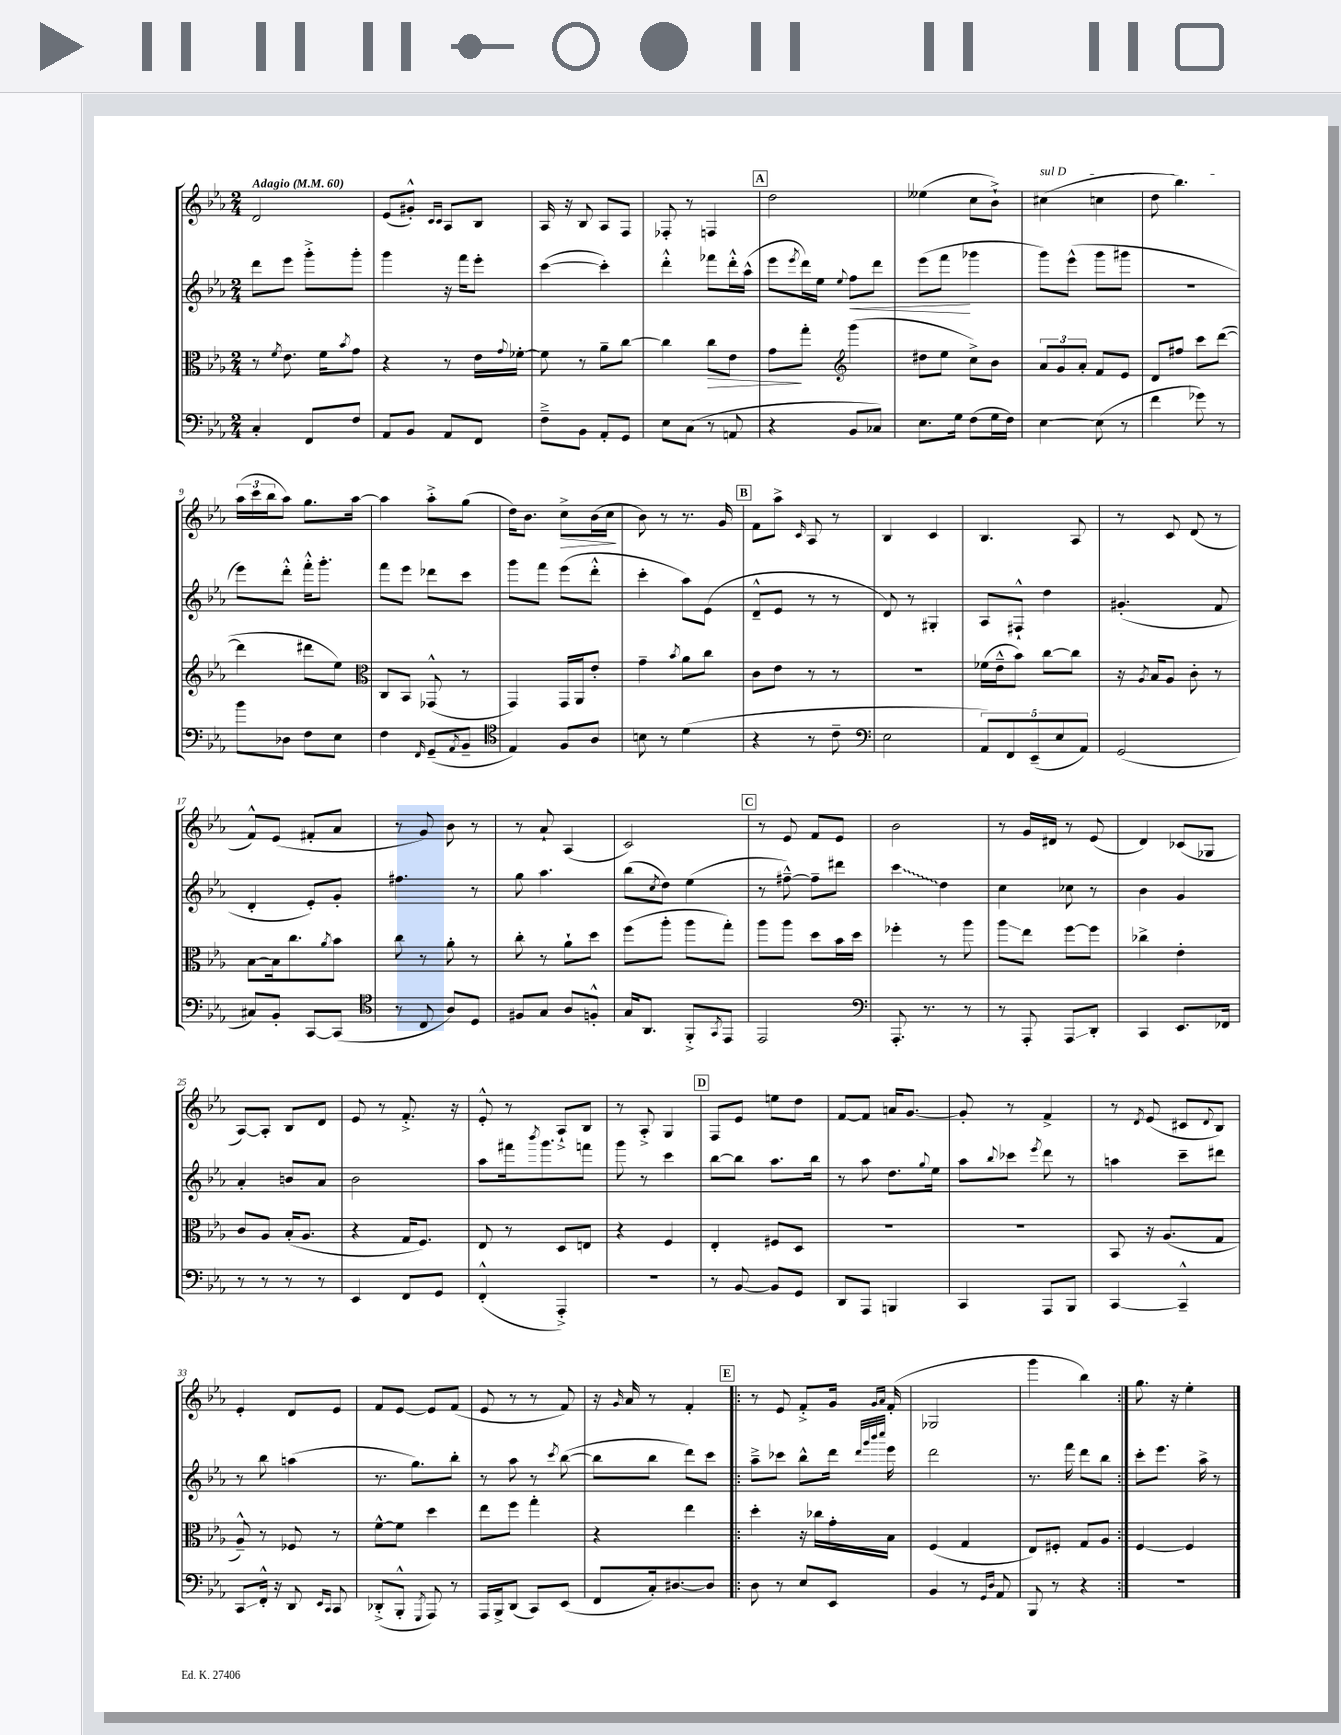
<<
\new StaffGroup <<
\new Staff = "s0" {
    \clef treble \key ees \major \numericTimeSignature \time 2/4 \tempo "Adagio" 4 = 60
    d'2 |
    ees'8( gis'8-.-^) \grace { c'16 c'16 } aes8 bes8 |
    aes16 r16 bes8 aes8 f8 |
    fes8-. r8 f4 |
    \mark \markup { \box "A" } d''2 |
    eeses''4( c''8 bes'8-!->) |
    \once \override TextSpanner.bound-details.left.text = \markup { \italic "sul D" } cis''4\startTextSpan( c''4 |
    d''8 bes''4.\stopTextSpan) |
    \tuplet 3/2 { aes''16( c'''16 bes''16 } aes''8) g''8. aes''16~ |
    aes''4 aes''8-.-> g''8( |
    d''16) bes'8. c''8->\> bes'16( c''16\! |
    bes'8) r8 r8. g'16 |
    \mark \markup { \box "B" } f'8 aes''8-> \grace { c'16 } aes8 r8 |
    bes4 c'4 |
    bes4. aes8 |
    r8 c'8 d'8( r8 |
    f'8-^) ees'8( fis'8-. aes'8 |
    r8 g'8) bes'8 r8 |
    r8 aes'8-! aes4( |
    c'2) |
    \mark \markup { \box "C" } r8 ees'8 f'8 ees'8 |
    bes'2 |
    r8 g'16 dis'16 r8 ees'8( |
    d'4) ces'8( ges8 |
    aes8~) aes8-. bes8 d'8 |
    ees'8 r8 f'8.-.-> r16 |
    ees'8-.-^ r8 aes8-!-> bes8 |
    r8 aes8-.-> g4 |
    \mark \markup { \box "D" } f8 ees'8 e''8 d''8 |
    f'8~ f'8 a'16 g'8.~ |
    g'8-. r8 f'4-> |
    r8 \acciaccatura { d'8 } ees'8( cis'8 \appoggiatura { d'8 } bes8) |
    ees'4-. d'8 ees'8 |
    f'8 ees'8~ ees'8 f'8( |
    ees'8 r8 r8 f'8) |
    r16 \grace { g'16 } aes'16 r8 f'4-. |
    \repeat volta 2 { \mark \markup { \box "E" } r8 ees'8 f'8-.-> g'16 \grace { g'16 aes'16 } f'16-.( |
    ges2 |
    g'''4 bes''4) | }
    g''8. r16 ees''4-. \bar "|." |
}
\new Staff = "s1" {
    \clef treble \key ees \major \numericTimeSignature \time 2/4
    d'''8 ees'''8 g'''8-.-> g'''8-. |
    g'''4 r16 f'''16 ees'''8-. |
    c'''4~( c'''4-.) |
    d'''4-.-^ fes'''8 d'''16-.-^ aes''16-^( |
    \mark \markup { \box "A" } ees'''8 \acciaccatura { ees'''8 } d'''16) ees''16 \appoggiatura { ees''8 } f''8\< d'''8 |
    ees'''8( f'''8\! ges'''4 |
    g'''8) ees'''8-^( g'''8 gis'''8 |
    R2 |
    ees'''8) d'''8-.-^ f'''16-.-^ g'''8.-. |
    f'''8 ees'''8 des'''8 c'''8 |
    g'''8 f'''8 ees'''8( d'''8-.-^ |
    c'''4-. aes''8) ees'8( |
    \mark \markup { \box "B" } d'8---^ ees'8 r8 r8 |
    d'8) r8 gis4-. |
    aes8 fis8-!-^ d''4 |
    gis'4.-.( f'8 |
    d'4-. ees'8-.) g'8-. |
    fis''4. r8 |
    g''8 aes''4. |
    bes''8( \acciaccatura { c''8 } d''8) ees''4( |
    \mark \markup { \box "C" } r8 fis''8~---^) fis''8-- dis'''8 |
    \once \override Glissando.style = #'zigzag c'''4\glissando d''4 |
    c''4 ces''8 r8 |
    bes'4 g'4 |
    aes'4-. b'8 aes'8 |
    bes'2 |
    aes''8 fis'''16 \acciaccatura { bes'''8 } g'''8. f'''8 |
    g'''8 r8 c'''4 |
    \mark \markup { \box "D" } bes''8~ bes''8 aes''8. bes''16 |
    r8 aes''8 d''8. \appoggiatura { g''8 } ees''16 |
    aes''8 \appoggiatura { bes''8 } ces'''8 \acciaccatura { ees'''8 } d'''8 r8 |
    a''4 c'''8-- dis'''8 |
    r8 bes''8 a''4( |
    r8. g''8.) bes''8-. |
    r8 aes''8 r8 \acciaccatura { c'''8 } bes''8~( |
    bes''8 bes''8 d'''8) c'''8 |
    \repeat volta 2 { \mark \markup { \box "E" } aes''8---> ces'''8 bes''8-^ d'''16 \grace { d'''32 g'''32 bes'''32 c''''32 } ees'''16 |
    d'''2 |
    r8. f'''16 d'''8 bes''8 | }
    c'''8-. ees'''8. aes''16-> r8 \bar "|." |
}
\new Staff = "s2" {
    \clef alto \key ees \major \numericTimeSignature \time 2/4
    r8 \acciaccatura { f'8 } ees'8. f'16 \acciaccatura { bes'8 } g'8 |
    r4 r8 ees'16 \appoggiatura { g'8 } fes'16~-. |
    fes'8 r8 aes'8-- c''8~ |
    c''4 c''8\> ees'8 |
    \mark \markup { \box "A" } g'8\! g''8-. \clef treble g'''4( |
    dis''8 ees''8 c''8->) bes'8 |
    \tuplet 3/2 { aes'8 g'8 aes'8-. } f'8 ees'8 |
    d'8 fis''8 c'''8 d'''8~( |
    d'''4 dis'''8 ees''8) |
    \clef alto c8 bes,8 ges,8-^( r8 |
    g,4) g,16 aes,16 ees'8-. |
    g'4-- \acciaccatura { bes'8 } aes'8 c''8 |
    \mark \markup { \box "B" } c'8 ees'8 r8 r8 |
    r2 |
    fes'16( ees'16---^ bes'8) c''8~ c''8 |
    r16 \acciaccatura { aes8 } bes16 aes8 c'8-. r8 |
    bes8~ bes16 c''8. \acciaccatura { aes'8 } bes'8 |
    c''8 r8 aes'8-. r8 |
    c''8-. r8 aes'8-! d''8 |
    f''8( aes''8-. aes''8 g''8-.) |
    \mark \markup { \box "C" } aes''8 aes''8 d''8 bes'16 d''16 |
    fes''4-. r8 aes''8 |
    aes''8\glissando ees''8 f''8~ f''8 |
    ces''4-> ees'4-. |
    c'8 aes8 bes16-.( aes8. |
    r4 g16 f8.) |
    ees8 r8 d8 e8 |
    r4 f4 |
    \mark \markup { \box "D" } ees4-. fis8 d8 |
    R2 |
    R2 |
    bes,8 r16 aes8.( g8 |
    aes8---^) r8 fes8 r8 |
    f'8~-^ f'8 d''4 |
    ees''8 f''8 g''4-. |
    r4 ees''4 |
    \repeat volta 2 { \mark \markup { \box "E" } d''4-. r16 ces''16 g'16-. bes16 |
    f4( g4 |
    ees8) fis8-. g8 aes8 | }
    f4~ f4 \bar "|." |
}
\new Staff = "s3" {
    \clef bass \key ees \major \numericTimeSignature \time 2/4
    c4-. f,8 f8 |
    aes,8 bes,8 aes,8 f,8 |
    f8---> bes,8 aes,8-. g,8 |
    ees8 c8( r8 a,8 |
    \mark \markup { \box "A" } r4 bes,8 ces8) |
    ees8. g16 f8( g16 f16) |
    ees4~ ees8( r8 |
    f'4 ges'8) r8 |
    bes'8 des8 f8 ees8 |
    f4 \grace { f,16 } g,8--( \acciaccatura { aes,8 } bes,8-- |
    \clef tenor ees4) f8 aes8 |
    b8 r8 d'4( |
    \mark \markup { \box "B" } r4 r8 c'8-- |
    \clef bass ees2 |
    \tuplet 5/4 { aes,8) f,8 ees,8--( ees8 aes,8) } |
    g,2( |
    cis8) bes,8-. c,8~ c,8( |
    \clef tenor r8 c8 aes8) d8 |
    fis8 g8 aes8 f8-.-^ |
    g16 aes,8. f,8-.-> \acciaccatura { g,8 } ees,8 |
    \mark \markup { \box "C" } ees,2 |
    \clef bass aes,,8.-. r8. r8 |
    r8 aes,,8-. aes,,8\glissando d,8-. |
    c,4 ees,8. fes,16 |
    r8 r8 r8 r8 |
    ees,4 f,8 g,8 |
    f,4-.-^( aes,,4-.->) |
    R2 |
    \mark \markup { \box "D" } r8 bes,8~ bes,8 g,8 |
    d,8 aes,,8 b,,4 |
    c,4 aes,,8 bes,,8 |
    c,4~ c,4---^ |
    c,8\glissando f,16-.-^ r16 d,8 \grace { ees,16 c,16 } c,8 |
    des,8-.->( bes,,8-.-^ \acciaccatura { g,,8 } aes,,8) r8 |
    aes,,16 bes,,16-> d,8( c,8) ees,8( |
    f,8 c16-.) dis8.~ dis8 |
    \repeat volta 2 { \mark \markup { \box "E" } d8 r8 ees8 ees,8 |
    bes,4 r8 \grace { g,16 d16 } aes,8 |
    bes,,8 r8 r4 | }
    R2 \bar "|." |
}
>>
>>
